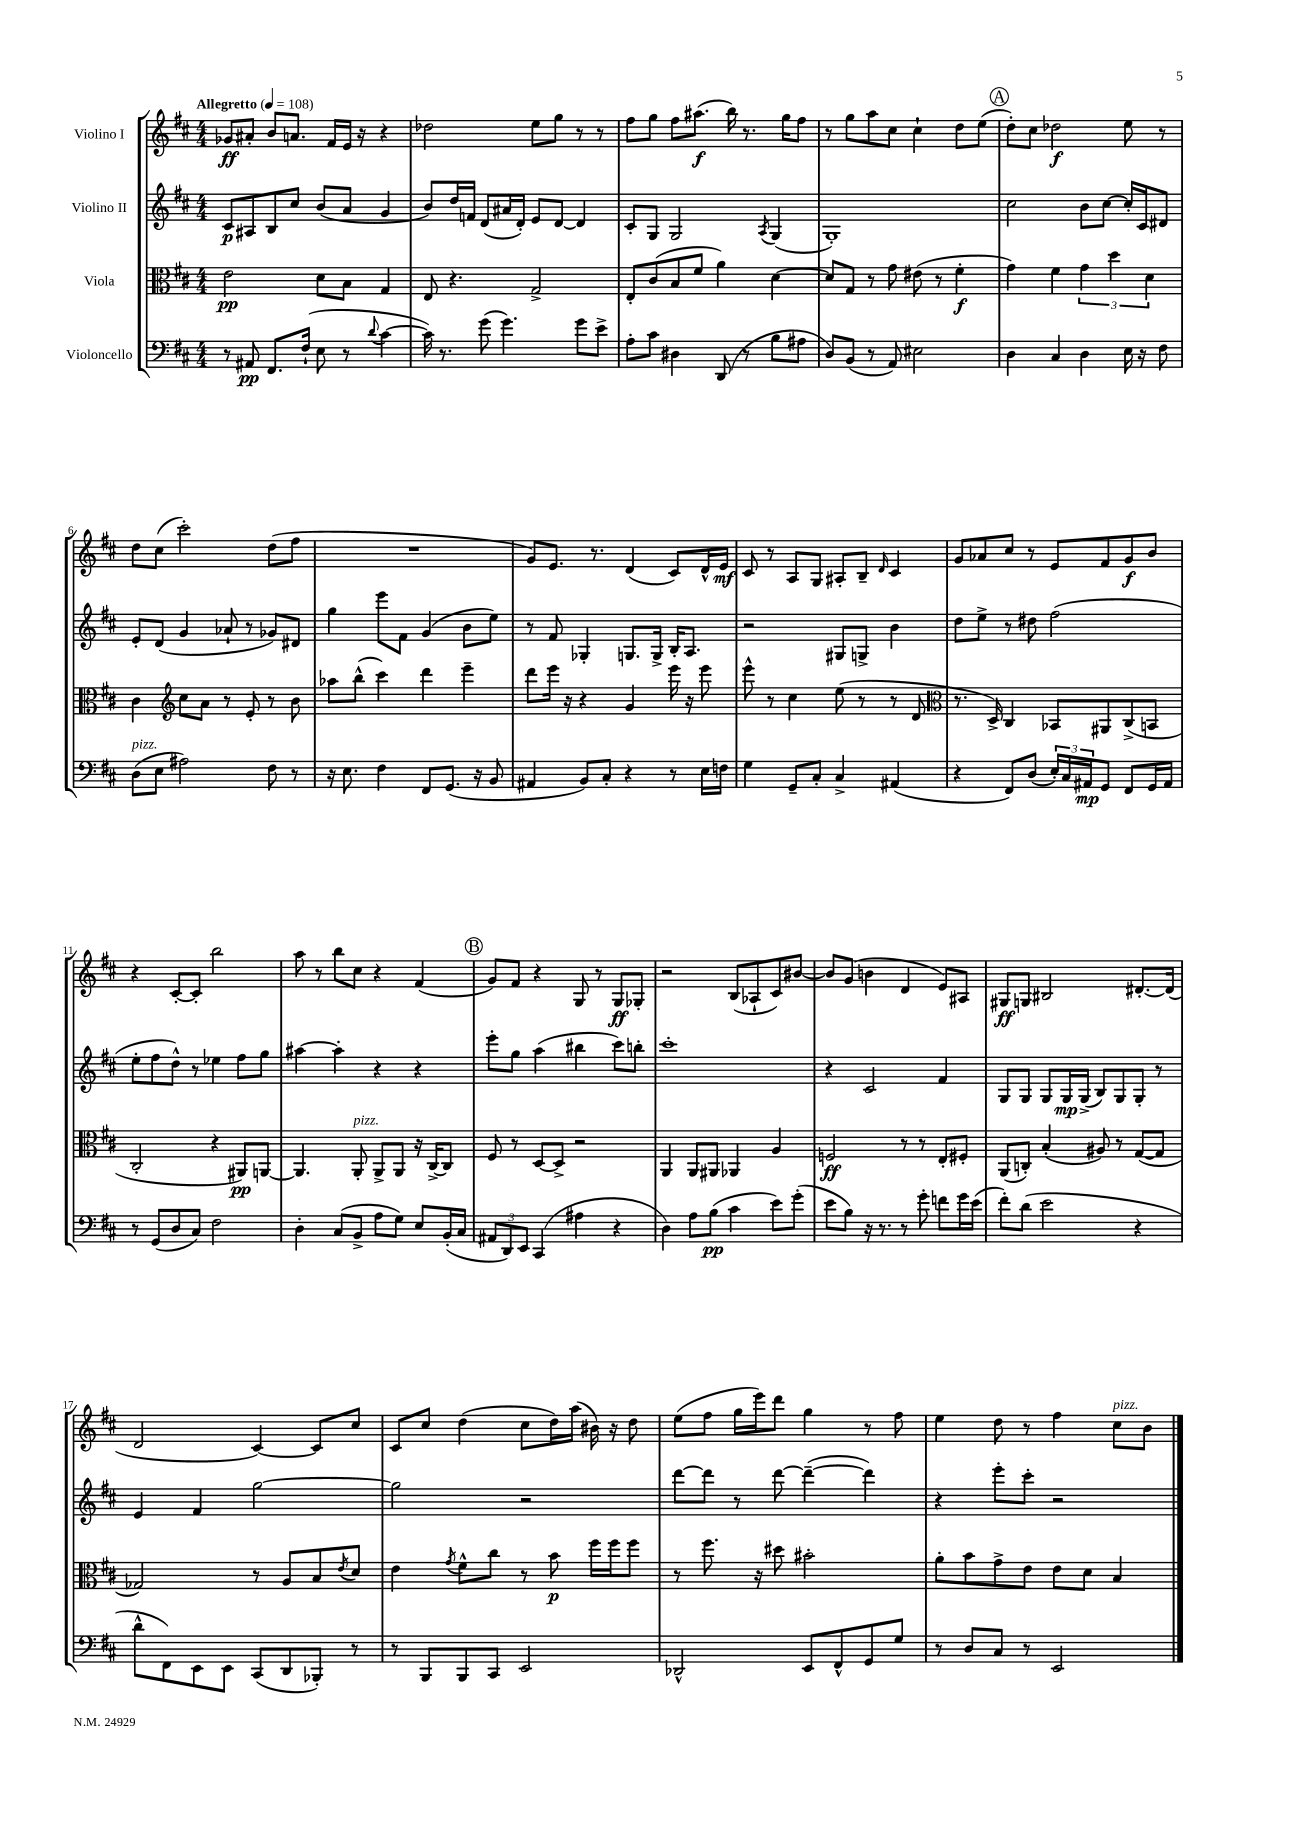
<<
\new StaffGroup <<
\new Staff = "s0" \with { instrumentName = "Violino I" } {
    \clef treble \key d \major \numericTimeSignature \time 4/4 \tempo "Allegretto" 4 = 108
    ges'8\ff ais'8-. b'8 a'8. fis'16 e'16 r16 r4 |
    des''2 e''8 g''8 r8 r8 |
    fis''8 g''8 fis''8 ais''8.\f( b''16) r8. g''16 fis''8 |
    r8 g''8 a''8 cis''8 cis''4-! d''8 e''8( |
    \mark \markup { \circle "A" } d''8-.) cis''8 des''2\f e''8 r8 |
    d''8 cis''8( cis'''2-.) d''8( fis''8 |
    R1 |
    g'8) e'8. r8. d'4( cis'8) d'16-^ e'16\mf |
    cis'8 r8 a8 g8 ais8-. b8-- \grace { d'16 } cis'4 |
    g'8 aes'8 cis''8 r8 e'8 fis'8 g'8\f b'8 |
    r4 cis'8~-. cis'8-. b''2 |
    a''8 r8 b''8 cis''8 r4 fis'4( |
    \mark \markup { \circle "B" } g'8) fis'8 r4 g8 r8 g8\ff ges8-. |
    r2 b8( aes8-! cis'8) bis'8~ |
    bis'8 g'8( b'4 d'4 e'8) ais8 |
    gis8\ff g8 bis2 dis'8.~-. dis'16( |
    d'2 cis'4~) cis'8 cis''8 |
    cis'8 cis''8 d''4( cis''8 d''16) a''16( bis'16) r16 d''8 |
    e''8( fis''8 g''16 e'''16) d'''8 g''4 r8 fis''8 |
    e''4 d''8 r8 fis''4 cis''8^\markup { \italic "pizz." } b'8 \bar "|." |
}
\new Staff = "s1" \with { instrumentName = "Violino II" } {
    \clef treble \key d \major \numericTimeSignature \time 4/4
    cis'8\p ais8 b8 cis''8 b'8( a'8 g'4 |
    b'8) d''16 f'16 d'8( ais'16 d'16-.) e'8 d'8~ d'4 |
    cis'8-. g8 g2 \acciaccatura { a8 } g4( |
    g1-.) |
    \mark \markup { \circle "A" } cis''2 b'8 cis''8~ cis''16-. cis'16 dis'8 |
    e'8-. d'8( g'4 aes'8-! r8 ges'8) dis'8 |
    g''4 e'''8 fis'8 g'4( b'8 e''8) |
    r8 fis'8 ges4-. g8. g16-> b16-. a8. |
    r2 gis8 g8-> b'4 |
    d''8 e''8-> r8 dis''8 fis''2( |
    e''8-. fis''8 d''8-^) r8 ees''4 fis''8 g''8 |
    ais''4~ ais''4-. r4 r4 |
    \mark \markup { \circle "B" } e'''8-. g''8 a''4( bis''4 cis'''8) b''8-. |
    cis'''1-. |
    r4 cis'2 fis'4 |
    g8 g8 g8 g16\mp g16->( b8) g8 g8-. r8 |
    e'4 fis'4 g''2~ |
    g''2 r2 |
    d'''8~ d'''8 r8 d'''8~ d'''4~--( d'''4) |
    r4 e'''8-. cis'''8-. r2 \bar "|." |
}
\new Staff = "s2" \with { instrumentName = "Viola" } {
    \clef alto \key d \major \numericTimeSignature \time 4/4
    e'2\pp d'8 b8 g4 |
    e8 r4. g2-> |
    e8-. cis'8( b8 fis'8 a'4) d'4~ |
    d'8 g8 r8 g'8 eis'8( r8 fis'4-.\f |
    \mark \markup { \circle "A" } g'4) fis'4 \tuplet 3/2 { g'4 d''4 d'4 } |
    cis'4 \clef treble cis''8 a'8 r8 e'8-. r8 b'8 |
    aes''8 b''8-^( cis'''4) d'''4 e'''4-- |
    d'''8 e'''16 r16 r4 g'4 e'''16 r16 e'''8 |
    e'''8-^ r8 cis''4 e''8( r8 r8 d'8 |
    \clef alto r8. d16->) cis4 bes,8 ais,8 cis8->( b,8 |
    cis2-. r4 ais,8\pp) a,8~ |
    a,4. a,8-.^\markup { \italic "pizz." } a,8-> a,8 r16 cis16~-> cis8 |
    \mark \markup { \circle "B" } fis8 r8 d8~ d8-> r2 |
    a,4 a,8 ais,8 aes,4 a4 |
    f2\ff r8 r8 e8-. fis8-. |
    a,8( c8-.) b4-.( ais8) r8 g8~( g8 |
    ges2) r8 a8 b8 \acciaccatura { e'8 } d'8 |
    e'4 \acciaccatura { g'8 } fis'8-^ cis''8 r8 b'8\p fis''16 fis''16 fis''8 |
    r8 fis''8. r16 dis''8 bis'2-. |
    a'8-. b'8 g'8-> e'8 e'8 d'8 b4 \bar "|." |
}
\new Staff = "s3" \with { instrumentName = "Violoncello" } {
    \clef bass \key d \major \numericTimeSignature \time 4/4
    r8 ais,8\pp fis,8. fis16-!( e8 r8 \appoggiatura { d'8 } cis'4~ |
    cis'16) r8. g'8( g'4.) g'8 e'8-> |
    a8-. cis'8 dis4 d,8( r8 b8 ais8 |
    d8) b,8( r8 a,8) eis2 |
    \mark \markup { \circle "A" } d4 cis4 d4 e16 r16 fis8 |
    d8^\markup { \italic "pizz." }( e8 ais2) fis8 r8 |
    r16 e8. fis4 fis,8 g,8.( r16 b,8 |
    ais,4 b,8) cis8-. r4 r8 e16 f16 |
    g4 g,8-- cis8-. cis4-> ais,4( |
    r4 fis,8) d8( \tuplet 3/2 { e16-.) cis16 ais,16\mp } g,8 fis,8 g,16 ais,16 |
    r8 g,8( d8 cis8) fis2 |
    d4-. cis8( b,8-> a8 g8) e8 b,16-.( cis16 |
    \mark \markup { \circle "B" } \tuplet 3/2 { ais,8 d,8) e,8 } cis,4( ais4 r4 |
    d4) a8 b8\pp( cis'4 e'8) g'8-.( |
    e'8 b8) r16 r8. r8 g'8-. f'8 g'16 e'16( |
    fis'8-.) d'8( e'2 r4 |
    d'8-^ fis,8) e,8 e,8 cis,8( d,8 bes,,8-.) r8 |
    r8 b,,8 b,,8 cis,8 e,2 |
    des,2-^ e,8 fis,8-^ g,8 g8 |
    r8 d8 cis8 r8 e,2 \bar "|." |
}
>>
>>
